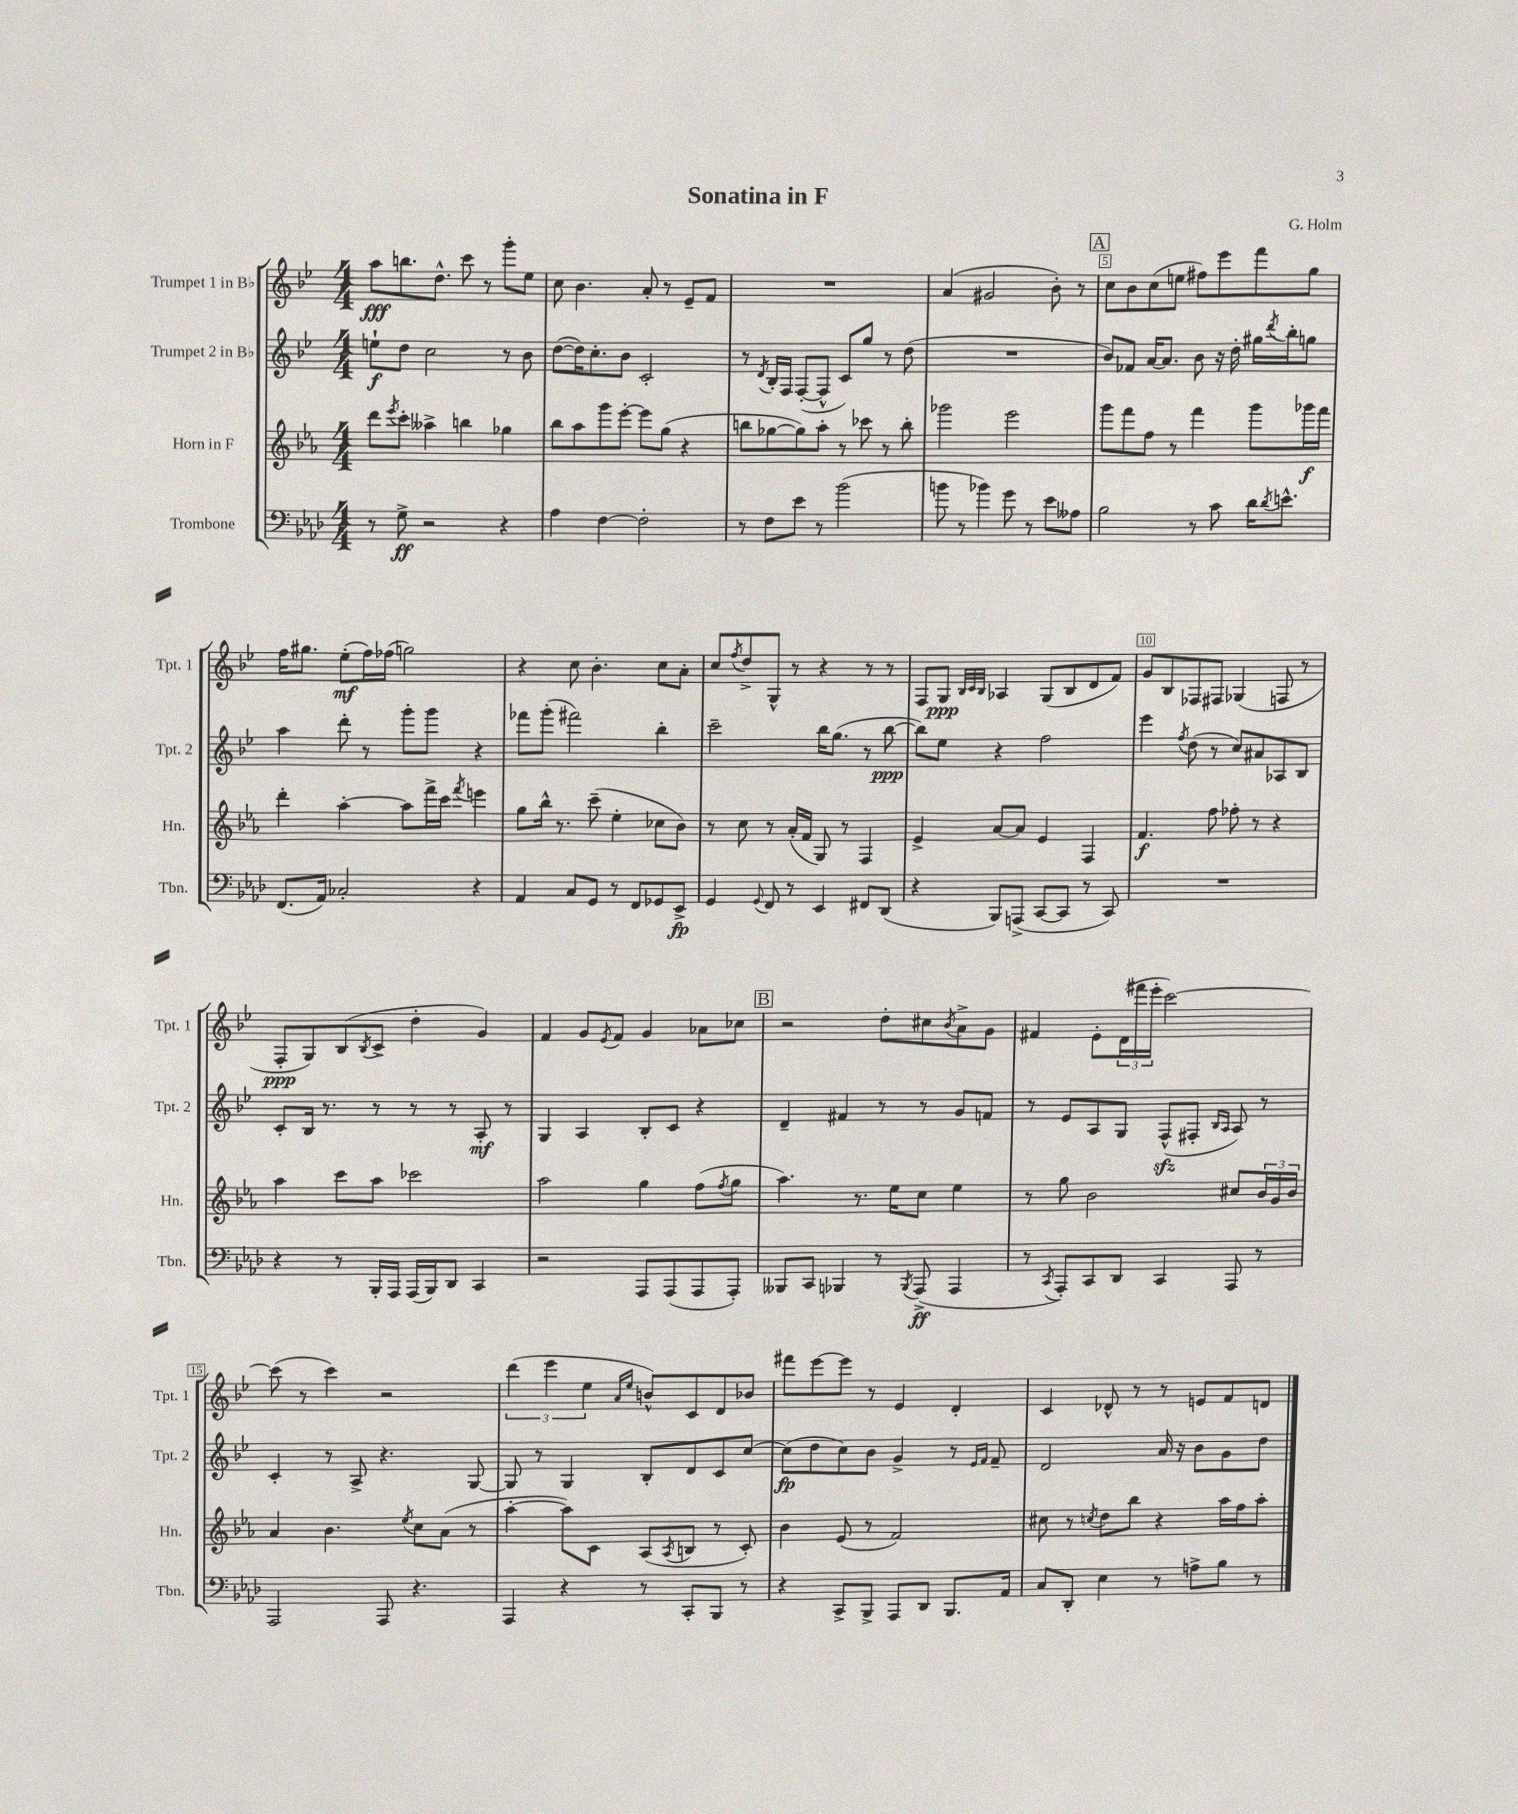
\header { title = "Sonatina in F" composer = "G. Holm" }
<<
\new StaffGroup <<
\new Staff = "s0" \with { instrumentName = "Trumpet 1 in Bb" shortInstrumentName = "Tpt. 1" } {
    \clef treble \key bes \major \numericTimeSignature \time 4/4
    a''8\fff b''8. d''8.-^ c'''8 r8 g'''8-. ees''8 |
    c''8 bes'4. a'8-. r8 ees'8-- f'8 |
    R1 |
    a'4( gis'2 bes'8-.) r8 |
    \mark \markup { \box "A" } c''8 bes'8 c''8( e''8 fis''8) ees'''8 f'''8 g''8 |
    f''16 gis''8. ees''8-.\mf( f''16) fes''16( g''2) |
    r4 c''8 bes'4.-. c''8 a'8-. |
    c''8 \acciaccatura { f''8 } d''8-> g8-^ r8 r4 r8 r8 |
    f8 g8\ppp \grace { bes32 c'32 bes32 } aes4 g8( bes8 d'8 f'8) |
    g'8 bes8 fes8 fis8 ges4( f8 r8 |
    f8-.\ppp g8) bes8( \acciaccatura { bes8 } c'8-> d''4-. g'4) |
    f'4 g'8 \acciaccatura { ees'8 } f'8 g'4 aes'8 ces''8 |
    \mark \markup { \box "B" } r2 d''8-. cis''8 \acciaccatura { bes'8 } a'8-> g'8 |
    fis'4 ees'8-. \tuplet 3/2 { d'16( fis'''16 ees'''16-. } c'''2~) |
    c'''8( r8 c'''4) r2 |
    \tuplet 3/2 { d'''4( ees'''4 ees''4 } \grace { a'16 ees''16 } b'8-^) c'8 d'8 bes'8 |
    fis'''8 ees'''8~ ees'''8 r8 ees'4 d'4-. |
    c'4 des'8-^ r8 r8 e'8 f'8 d'8 \bar "|." |
}
\new Staff = "s1" \with { instrumentName = "Trumpet 2 in Bb" shortInstrumentName = "Tpt. 2" } {
    \clef treble \key bes \major \numericTimeSignature \time 4/4
    e''8-!\f d''8 c''2 r8 bes'8 |
    d''8~( d''16) c''8.-. bes'8 c'2-. |
    r8 \acciaccatura { d'8 } bes16-. f16 f8~-.( f8-^ c'8) g''8 r8 d''8( |
    R1 |
    \mark \markup { \box "A" } bes'8) fes'8 a'16~ a'8. bes'8 r16 d''16-. gis''16 \acciaccatura { d'''8 } bes''16-. g''8 |
    a''4 d'''8-. r8 g'''8-. g'''8 r4 |
    fes'''8 g'''8-.( fis'''2) bes''4-. |
    c'''2-- bes''16 g''8.( r8 bes''8~\ppp |
    bes''8) ees''8 r4 f''2 |
    ees'''4 \acciaccatura { f''8 } d''8( r8 c''8) ais'8 aes8 bes8 |
    c'8-. bes16 r8. r8 r8 r8 a8-.\mf r8 |
    g4 a4 bes8-. c'8 r4 |
    \mark \markup { \box "B" } d'4-- fis'4 r8 r8 g'8 f'8 |
    r8 ees'8 a8 g8 f8-^\sfz( fis8-. \grace { bes16 a16 } a8) r8 |
    c'4-. r8 a8-> r4. g8~ |
    g8 r8 g4 bes8-. d'8 c'8 c''8~ |
    c''8\fp( d''8 c''8) bes'8 g'4-> r8 \grace { ees'16 f'16 } f'8-- |
    d'2 a'16 r16 bes'8 g'8 d''8 \bar "|." |
}
\new Staff = "s2" \with { instrumentName = "Horn in F" shortInstrumentName = "Hn." } {
    \clef treble \key ees \major \numericTimeSignature \time 4/4
    d'''8 \acciaccatura { ees'''8 } c'''8-. aeses''4-> b''4 ges''4 |
    bes''8 aes''8 g'''8 ees'''8~-. ees'''8 g''8( r4 |
    b''8 ges''8~ ges''8) aes''8-. r8 ces'''8 r8 b''8-. |
    ges'''2 ees'''2 |
    \mark \markup { \box "A" } g'''8 f'''8 f''8 r8 f'''4 g'''8 ges'''16\f f'''16 |
    d'''4-. aes''4~-. aes''8 f'''16-> c'''16 \acciaccatura { f'''8 } e'''4 |
    g''8 bes''16-^ r8. c'''8--( ees''4-. ces''8 bes'8) |
    r8 c''8 r8 aes'16-.( f'16 g8) r8 f4 |
    ees'4-> aes'8~ aes'8 ees'4 f4 |
    f'4.\f f''8 fes''8-. r8 r4 |
    aes''4 c'''8 aes''8 ces'''2 |
    aes''2 g''4 f''8( \acciaccatura { f''8 } g''8 |
    \mark \markup { \box "B" } aes''4.) r8. ees''16 c''8 ees''4 |
    r8 g''8 bes'2 cis''8 \tuplet 3/2 { bes'16 g'16 bes'16 } |
    aes'4 bes'4. \acciaccatura { ees''8 } c''8 aes'8( r8 |
    aes''4~-. aes''8) c'8 aes8( \acciaccatura { aes8 } b8 r8 c'8-.) |
    bes'4 ees'8( r8 f'2) |
    cis''8 r8 \acciaccatura { c''8 } d''8 bes''8 r4 aes''16 f''16 aes''8-. \bar "|." |
}
\new Staff = "s3" \with { instrumentName = "Trombone" shortInstrumentName = "Tbn." } {
    \clef bass \key aes \major \numericTimeSignature \time 4/4
    r8 g8->\ff r2 r4 |
    aes4 f4~ f2-. |
    r8 f8 ees'8 r8 bes'2( |
    b'8 r8 bes'4) g'8 r8 ees'8 aeses8 |
    \mark \markup { \box "A" } bes2 r8 c'8 des'16 \acciaccatura { des'8 } e'8.-^ |
    f,8.( aes,16) ces2-. r4 |
    aes,4 c8 g,8 r8 f,8 ges,8 ees,8->\fp |
    g,4 \appoggiatura { g,8 } f,8 r8 ees,4 fis,8 des,8( |
    r4 bes,,8) a,,8->( c,8~ c,8 r8 c,8) |
    R1 |
    r4 r8 bes,,16-. aes,,16 aes,,16( bes,,16) des,8 c,4 |
    r2 aes,,8 aes,,8( aes,,8 aes,,8-.) |
    \mark \markup { \box "B" } beses,,8 c,8 bes,,4 r8 \acciaccatura { bes,,8 } aes,,8->\ff( aes,,4 |
    r8 \acciaccatura { c,8 } aes,,8-.) c,8 des,8 c,4 aes,,8 r8 |
    aes,,2 aes,,8 r4. |
    aes,,4 r4 r8 c,8-. bes,,8 r8 |
    r4 c,8-> bes,,8-> aes,,8 des,8 bes,,8. aes,16 |
    c8 des,8-. ees4 r8 a8-> bes8 r8 \bar "|." |
}
>>
>>
\layout { \context { \Score \override BarNumber.break-visibility = ##(#f #t #t) barNumberVisibility = #(every-nth-bar-number-visible 5) \override BarNumber.stencil = #(make-stencil-boxer 0.1 0.3 ly:text-interface::print) } }
